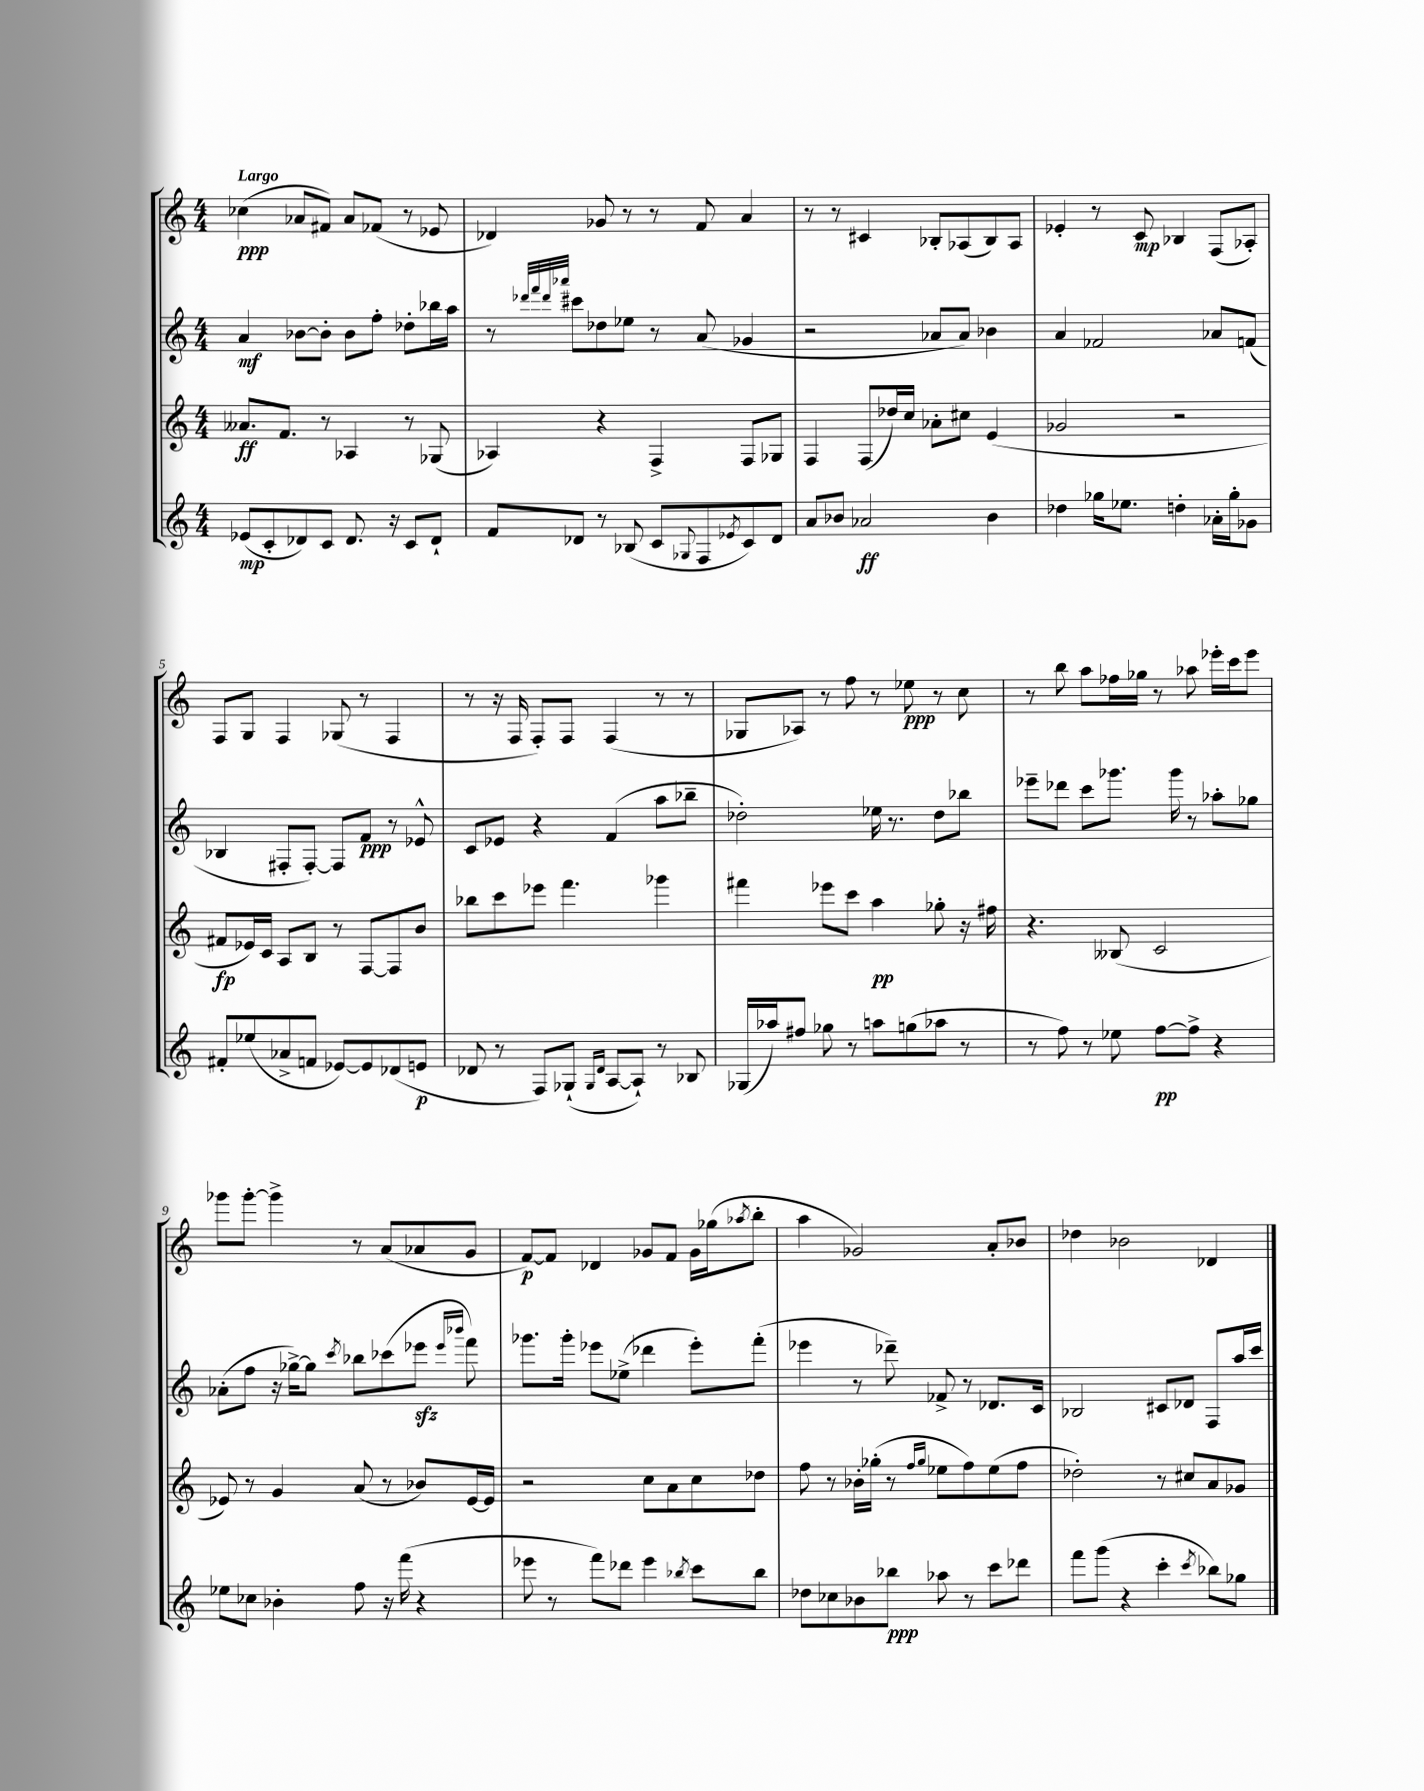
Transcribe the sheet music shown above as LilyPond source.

<<
\new StaffGroup <<
\new Staff = "s0" {
    \clef treble \key c \major \numericTimeSignature \time 4/4 \tempo "Largo"
    ces''4\ppp( aes'8 fis'8) aes'8 fes'8( r8 ees'8 |
    des'4) ges'8 r8 r8 f'8 a'4 |
    r8 r8 cis'4 bes8-. aes8( bes8) aes8 |
    ees'4-. r8 c'8\mp bes4 f8( aes8-.) |
    f8 g8 f4 ges8( r8 f4 |
    r8 r16 f16 f8-.) f8 f4( r8 r8 |
    ges8 aes8) r8 f''8 r8 ees''8\ppp r8 c''8 |
    r8 b''8 a''8 fes''16 ges''16 r8 aes''8 ees'''16-. c'''16 ees'''8 |
    ges'''8 ges'''8~-. ges'''4-> r8 a'8( aes'8 g'8 |
    f'8~\p) f'8 des'4 ges'8 f'8 ges'16 ges''16( \acciaccatura { aes''8 } b''8-. |
    a''4 ges'2) a'8-. bes'8 |
    des''4 bes'2 des'4 \bar "|." |
}
\new Staff = "s1" {
    \clef treble \key c \major \numericTimeSignature \time 4/4
    a'4\mf bes'8~ bes'8-. bes'8 f''8-. des''8-. bes''16 a''16 |
    r8 \grace { des'''32 f'''32 des'''32 aes'''32 } cis'''8 des''8 ees''8 r8 a'8( ges'4 |
    r2 aes'8 aes'8) bes'4 |
    a'4 fes'2 aes'8 f'8( |
    bes4 fis8-. fis8~-.) fis8 f'8\ppp r8 ees'8-^ |
    c'8 ees'8 r4 f'4( a''8 bes''8-- |
    des''2-.) ees''16 r8. des''8 bes''8 |
    ees'''8-- des'''8 c'''8 ges'''8. ges'''16 r8 aes''8-. ges''8 |
    aes'8-.( f''8 r16 ges''16~->) ges''8 \acciaccatura { c'''8 } bes''8 ces'''8( ees'''8\sfz \grace { ees'''16 bes'''16 } f'''8) |
    ges'''8. ges'''16-. ees'''8 ees''8->( des'''4 ees'''8-.) f'''8-.( |
    ees'''4 r8 des'''8--) fes'8-> r8 des'8. c'16 |
    bes2 cis'8 des'8 f8 a''16 c'''16 \bar "|." |
}
\new Staff = "s2" {
    \clef treble \key c \major \numericTimeSignature \time 4/4
    aeses'8.\ff f'8. r8 aes4 r8 ges8( |
    aes4) r4 f4-> f8 ges8 |
    f4 f8( des''16) c''16 aes'8-. cis''8 e'4( |
    ges'2 r2 |
    fis'8\fp ees'16) c'16 a8 b8 r8 f8~ f8 b'8 |
    bes''8 c'''8 ees'''8 f'''4. ges'''4 |
    fis'''4 ees'''8 c'''8 a''4\pp ges''8-. r16 fis''16 |
    r4. beses8( c'2 |
    ees'8) r8 g'4 a'8( r8 bes'8) ees'16~ ees'16 |
    r2 c''8 a'8 c''8 des''8 |
    f''8 r8 bes'16-. ges''16-.( r8 \grace { f''16 ges''16 } ees''8 f''8) ees''8( f''8 |
    des''2-.) r8 cis''8 a'8 ges'8 \bar "|." |
}
\new Staff = "s3" {
    \clef treble \key c \major \numericTimeSignature \time 4/4
    ees'8\mp( c'8-. des'8) c'8 des'8. r16 c'8 des'8-! |
    f'8 des'8 r8 bes8( c'8 \appoggiatura { ges8 } f8 \acciaccatura { ees'8 } c'8) des'8 |
    a'8 bes'8 aes'2\ff bes'4 |
    des''4 ges''16 ees''8. d''4-. aes'16-. ges''16-. ges'8 |
    fis'8-. ees''8( aes'8-> f'8 ees'8~) ees'8 des'8( e'8\p |
    des'8 r8 f8) ges8-!( \grace { ges16 des'16 } a8~ a8-!) r8 bes8 |
    ges16( aes''16) fis''8 ges''8 r8 a''8 g''8( aes''8 r8 |
    r8 f''8) r8 ees''8 f''8~\pp f''8-> r4 |
    ees''8 ces''8 bes'4-. f''8 r16 f'''16( r4 |
    ees'''8 r8 f'''8) des'''8 ees'''4 \acciaccatura { bes''8 } c'''8 bes''8 |
    des''8 ces''8 bes'8 bes''8\ppp aes''8 r8 c'''8 des'''8 |
    f'''8 g'''8( r4 c'''4-. \acciaccatura { c'''8 } bes''8) ges''8 \bar "|." |
}
>>
>>
